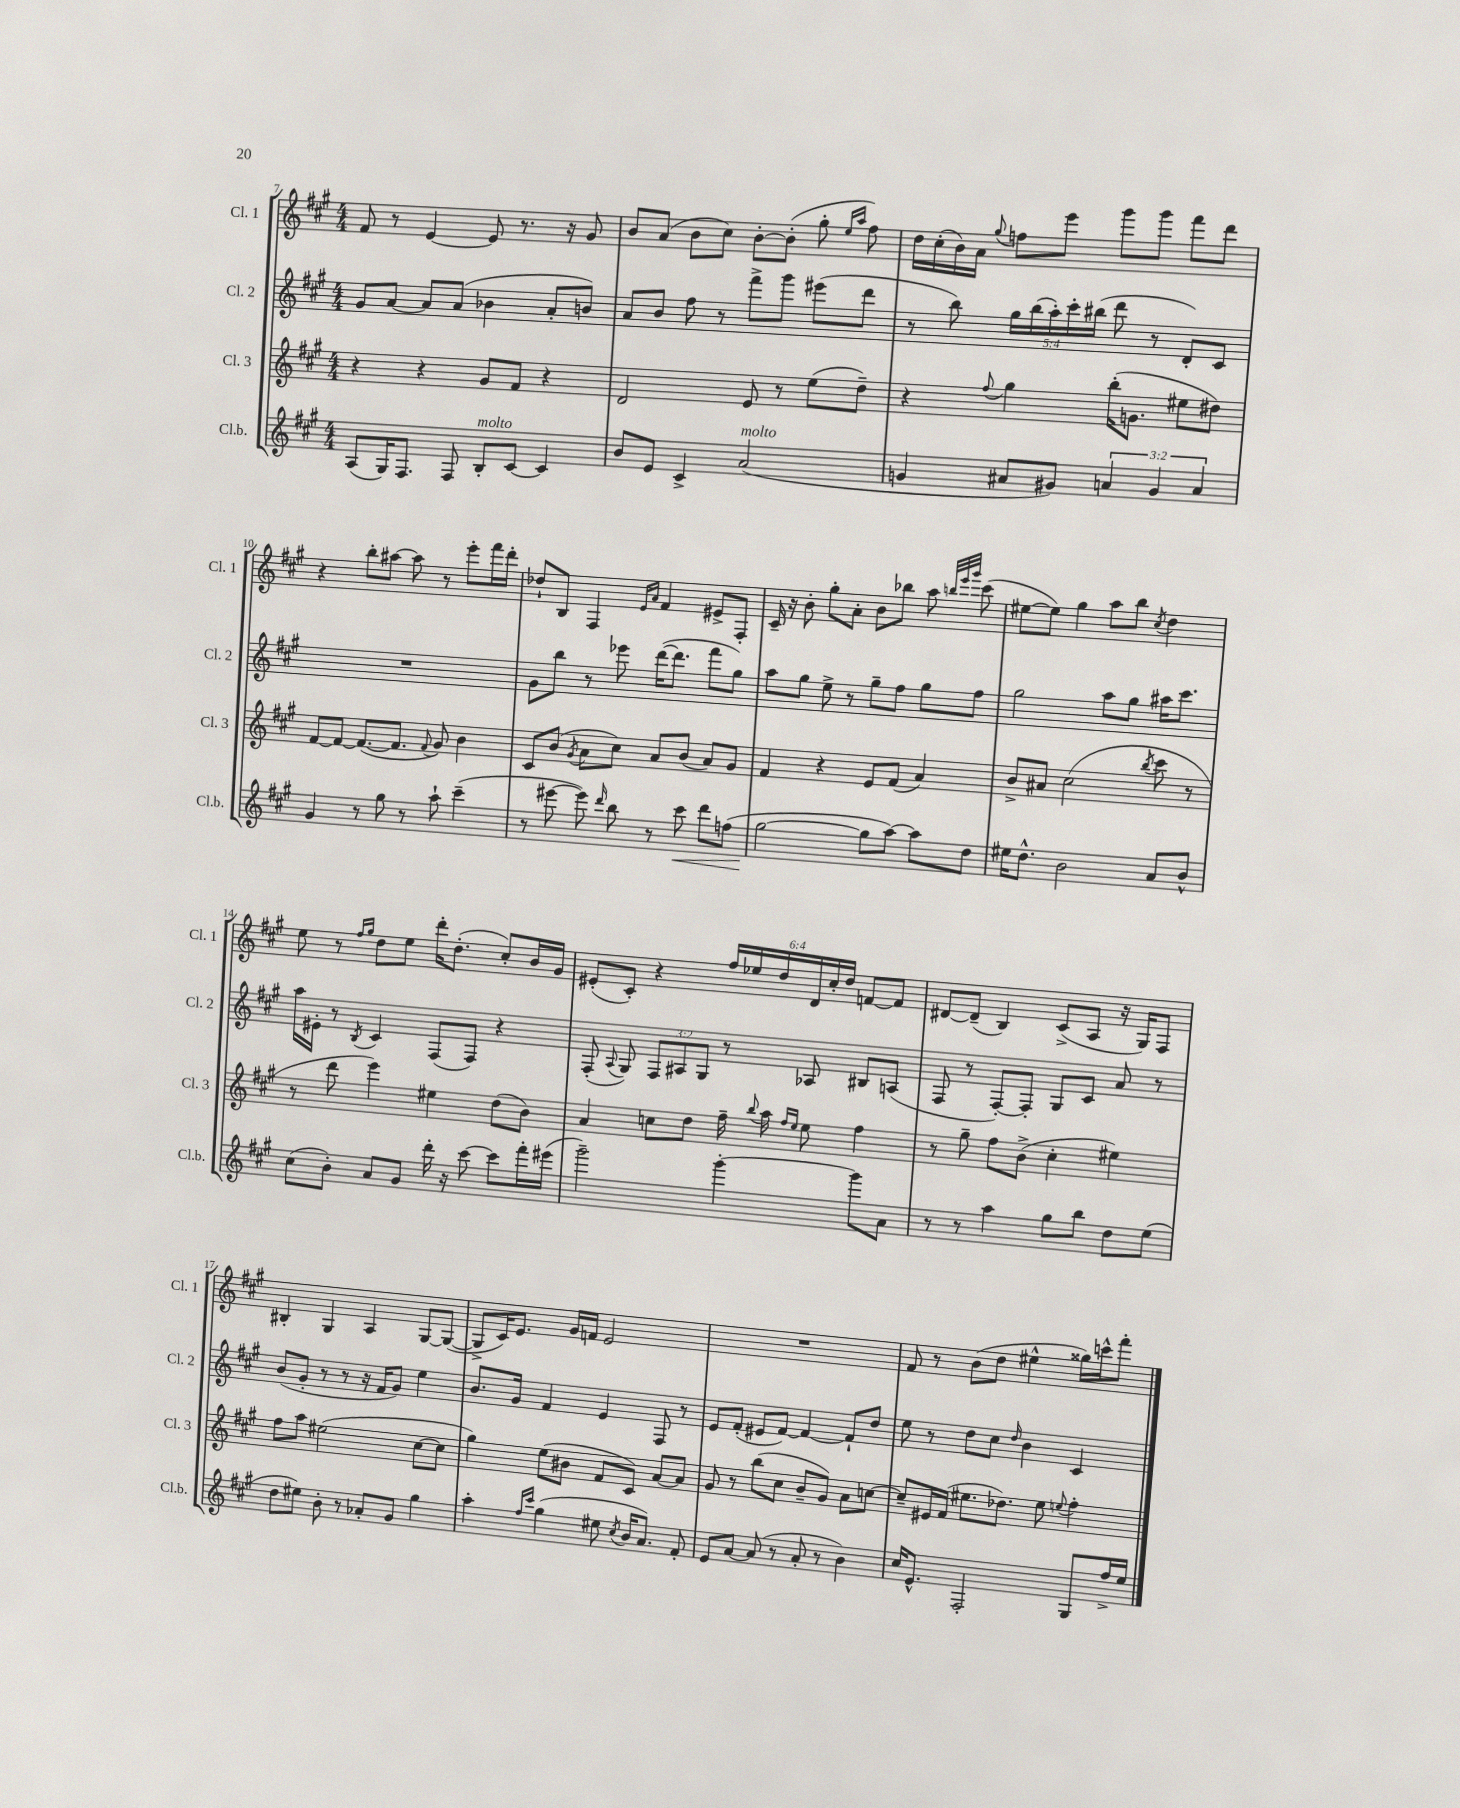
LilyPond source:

<<
\new StaffGroup <<
\new Staff = "s0" \with { instrumentName = "Cl. 1" shortInstrumentName = "Cl. 1" } {
    \clef treble \key a \major \numericTimeSignature \time 4/4 \override Staff.TupletNumber.text = #tuplet-number::calc-fraction-text
    \autoBeamOff fis'8 r8 e'4~ e'8 r8. r16 gis'8 |
    b'8[ a'8]( b'8[ cis''8]) b'8[~-. b'8]-.( gis''8-. \grace { e''16[ a''16] } fis''8) |
    d''16[ cis''16-.( b'16) a'16] \appoggiatura { gis''8 } f''8[ e'''8] gis'''8[ gis'''8] fis'''8[ d'''8] |
    r4 b''8[-. ais''8]~ ais''8 r8 e'''8[-. fis'''16 d'''16]-. |
    des''8[-! b8] fis4 \grace { e'16[ a'16] } fis'4 eis'8[-> fis8]-. |
    cis'16-- r16 b'8-. gis''8[-. a'8]-. b'8[ bes''8] a''8 \grace { b''32[ e'''32 gis'''32] } cis'''8( |
    eis''8[~ eis''8]) gis''4 a''8[ b''8] \acciaccatura { cis''8 } d''4 |
    e''8 r8 \grace { fis''16[ gis''16] } d''8[ e''8] d'''16[-. d''8.]-.( cis''8[-.) b'16 gis'16] |
    eis'8[-.( cis'8]-.) r4 \tuplet 6/4 { fis''16[ ees''16 d''16 d'16 cis''16-. d''16] } f'8[~ f'8] |
    dis'8[~ dis'8]--( b4) cis'8[->( a8] r16 gis16[) fis8] |
    bis4-. gis4 a4 gis8[~ gis8]~( |
    gis8[-> cis'16) e'8.] gis'16[ f'16] e'2 |
    R1 |
    fis'8 r8 b'8[( d''8] eis''4-^ gisis''16[) c'''16-^ fis'''8]-. \bar "|." |
}
\new Staff = "s1" \with { instrumentName = "Cl. 2" shortInstrumentName = "Cl. 2" } {
    \clef treble \key a \major \numericTimeSignature \time 4/4 \override Staff.TupletNumber.text = #tuplet-number::calc-fraction-text
    \autoBeamOff gis'8[ a'8]~ a'8[ a'8]( bes'4 a'8[-. b'8]) |
    a'8[ b'8] fis''8 r8 fis'''8[-> gis'''8] eis'''8[( d'''8] |
    r8 b''8) \tuplet 5/4 { gis''16[ b''16( a''16-.) cis'''16-. bis''16]( } d'''8 r8 d'8[-.) cis'8] |
    R1 |
    gis'8[ b''8] r8 ees'''8 d'''16[~( d'''8.] fis'''8[ gis''8]) |
    a''8[ gis''8] e''8-> r8 gis''8[-- fis''8] gis''8[ fis''8] |
    gis''2 a''8[ gis''8] ais''16[ cis'''8.] |
    a''16[ eis'16]-. r8 \acciaccatura { b8 } cis'4 fis8[( fis8]) r4 |
    fis8-.( \appoggiatura { a8 } gis8) \tuplet 3/2 { fis8[ ais8 gis8] } r8 aes8 bis8[ a8]( |
    fis8 r8 fis8[~-.) fis8]-. gis8[ cis'8] a'8 r8 |
    b'8[( gis'8]-. r8 r8 r16 fis'16[ gis'8]) e''4 |
    b'8.[ gis'16] fis'4 e'4 fis8 r8 |
    e'8[ fis'8]-.( eis'8[ fis'8]~) fis'4~ fis'8[-! d''8] |
    e''8 r8 d''8[ cis''8] \grace { d''16 } b'4 cis'4 \bar "|." |
}
\new Staff = "s2" \with { instrumentName = "Cl. 3" shortInstrumentName = "Cl. 3" } {
    \clef treble \key a \major \numericTimeSignature \time 4/4
    \autoBeamOff r4 r4 gis'8[ fis'8] r4 |
    d'2 e'8 r8 e''8[( d''8]--) |
    r4 \appoggiatura { fis''8 } gis''4 b''16[-.( g'8.] eis''8[ dis''8]) |
    fis'8[~ fis'8]~ fis'8.[~( fis'8.] \appoggiatura { fis'8 } gis'8) b'4 |
    cis'8[ b'8]( \acciaccatura { gis'8 } a'8[ cis''8]) a'8[ b'8]( a'8[) gis'8] |
    fis'4 r4 e'8[ fis'8]( a'4) |
    b'8[-> ais'8] cis''2( \acciaccatura { b''8 } cis'''8 r8 |
    r8 d'''8 e'''4) eis''4 d''8[( b'8]) |
    a'4 c''8[ d''8] fis''16-- \appoggiatura { b''8 } a''16 \grace { fis''16[ e''16] } e''8 fis''4 |
    r8 gis''8-- fis''8[ b'8]->( cis''4-. eis''4) |
    fis''8[ a''8] eis''2( cis''8[~ cis''8] |
    gis''4) e''8[( bis'8] fis'8[ cis'8]) a'8[~ a'8] |
    gis'8 r8 b''8[( cis''8] b'8[-- gis'8]) a'8[ c''8]~ |
    c''8[-- eis'16 fis'16]( eis''8.[ des''8.]) eis''8 \appoggiatura { e''8 } fis''4-. \bar "|." |
}
\new Staff = "s3" \with { instrumentName = "Cl.b." shortInstrumentName = "Cl.b." } {
    \clef treble \key a \major \numericTimeSignature \time 4/4 \override Staff.TupletNumber.text = #tuplet-number::calc-fraction-text
    \autoBeamOff a8[( gis16) fis8.] fis8 b8[-.^\markup { \italic "molto" } cis'8]~ cis'4 |
    b'8[ e'8] cis'4-> a'2^\markup { \italic "molto" }( |
    g'4 ais'8[ gis'8]) \tuplet 3/2 { a'4 gis'4 a'4 } |
    gis'4 r8 gis''8 r8 a''8-! cis'''4--( |
    r8 eis'''8~ eis'''8) \grace { d'''16 } b''8 r8 cis'''8\< d'''8[ f''8]( |
    gis''2~\! gis''8[ a''8]~) a''8[ d''8] |
    eis''16[ d''8.]-^ b'2 a'8[ b'8]-^ |
    cis''8[( b'8]-.) a'8[ gis'8] d'''16-. r16 cis'''8~ cis'''8[ fis'''16-. eis'''16]( |
    gis'''2--) gis'''4~-. gis'''8[ a'8] |
    r8 r8 a''4 gis''8[ b''8] d''8[ e''8]( |
    d''8[ eis''8]) b'8-. r8 aes'8[-. gis'8] gis''4 |
    a''4-. \grace { fis''16[ cis'''16] } gis''4( eis''8 \acciaccatura { cis''8 } b'16[ a'8.]) fis'8-. |
    e'8[ a'8]~ a'8( r8 a'8-. r8 b'4) |
    cis''16[ e'8.]-^ fis2-. gis8[ fis''16-> e''16] \bar "|." |
}
>>
>>
\layout { \context { \Score currentBarNumber = #7 } }
